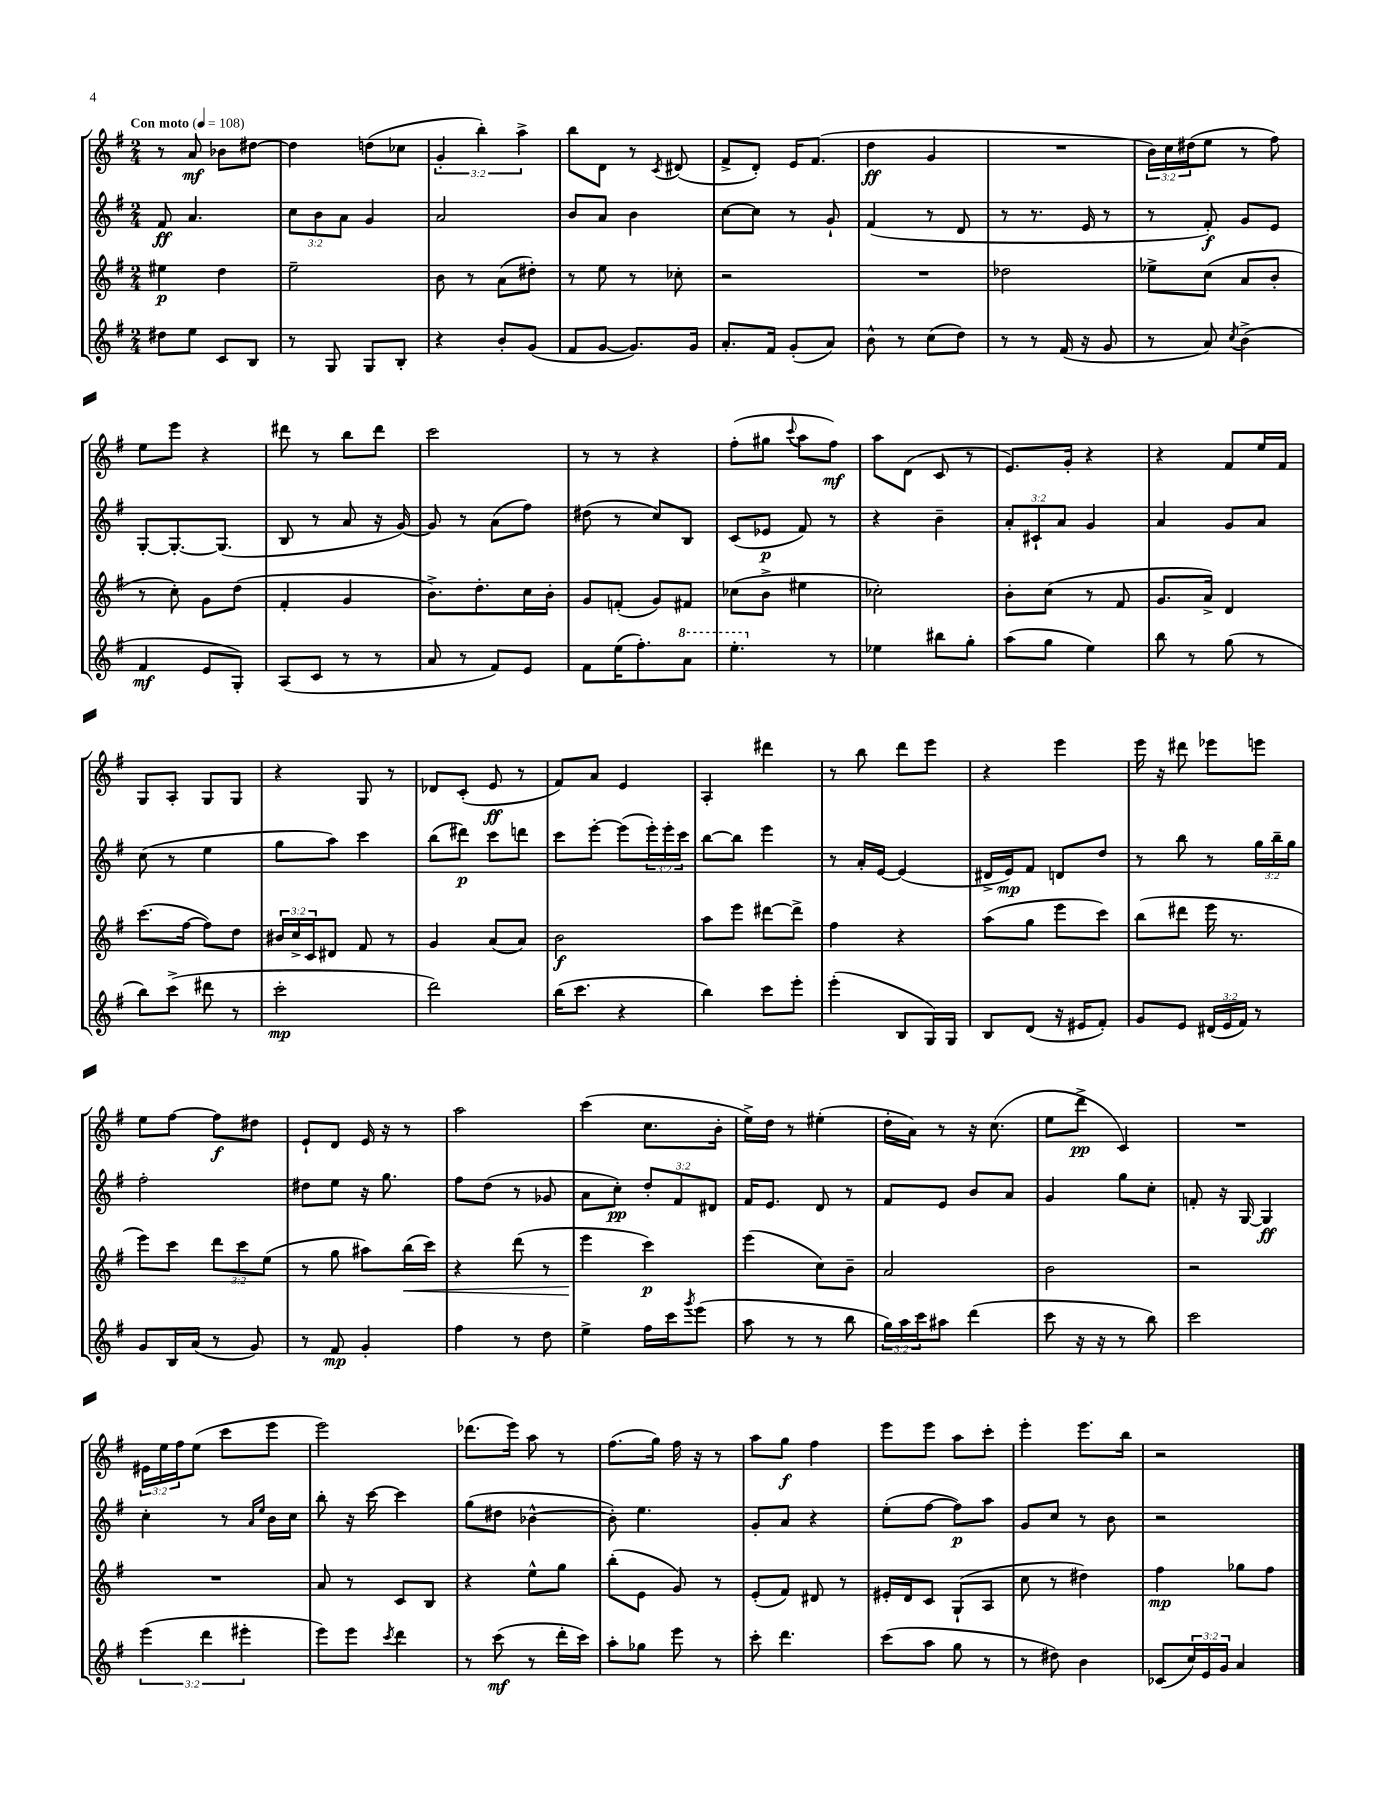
<<
\new StaffGroup <<
\new Staff = "s0" {
    \clef treble \key g \major \numericTimeSignature \time 2/4 \override Staff.TupletNumber.text = #tuplet-number::calc-fraction-text \tempo "Con moto" 4 = 108
    r8 a'8\mf bes'8 dis''8~ |
    dis''4 d''8( ces''8 |
    \tuplet 3/2 { g'4-. b''4-.) a''4-> } |
    b''8 d'8 r8 \acciaccatura { c'8 } dis'8( |
    fis'8-> d'8-.) e'16 fis'8.( |
    d''4\ff g'4 |
    R2 |
    \tuplet 3/2 { b'16) c''16 dis''16( } e''8 r8 fis''8) |
    e''8 e'''8 r4 |
    dis'''8 r8 b''8 dis'''8 |
    c'''2 |
    r8 r8 r4 |
    fis''8-.( gis''8 \appoggiatura { c'''8 } a''8 fis''8\mf) |
    a''8 d'8( c'8 r8 |
    e'8.) g'16-. r4 |
    r4 fis'8 e''16 fis'16 |
    g8 a8-. g8 g8 |
    r4 g8 r8 |
    des'8 c'8-.( e'8\ff r8 |
    fis'8) a'8 e'4 |
    a4-. dis'''4 |
    r8 b''8 d'''8 e'''8 |
    r4 e'''4 |
    e'''16 r16 dis'''8 ees'''8 e'''8 |
    e''8 fis''8~ fis''8\f dis''8 |
    e'8-! d'8 e'16 r16 r8 |
    a''2 |
    c'''4( c''8. b'16-. |
    e''16->) d''16 r8 eis''4-.( |
    d''16-. a'16) r8 r16 c''8.( |
    e''8 d'''8->\pp c'4) |
    R2 |
    \tuplet 3/2 { eis'16 e''16 fis''16 } e''8( c'''8 e'''8 |
    e'''2) |
    des'''8.( e'''16) a''8 r8 |
    fis''8.( g''16) fis''16 r16 r8 |
    a''8 g''8\f fis''4 |
    e'''8 e'''8 a''8 c'''8-. |
    e'''4-. e'''8. b''16 |
    r2 \bar "|." |
}
\new Staff = "s1" {
    \clef treble \key g \major \numericTimeSignature \time 2/4 \override Staff.TupletNumber.text = #tuplet-number::calc-fraction-text
    fis'8\ff a'4. |
    \tuplet 3/2 { c''8 b'8 a'8 } g'4 |
    a'2 |
    b'8 a'8 b'4 |
    c''8~ c''8 r8 g'8-! |
    fis'4( r8 d'8 |
    r8 r8. e'16 r8 |
    r8 fis'8-.\f) g'8 e'8 |
    g8~-. g8.~-. g8.( |
    b8 r8 a'8 r16 g'16~) |
    g'8 r8 a'8( fis''8) |
    dis''8( r8 c''8) b8 |
    c'8( ees'8\p fis'8) r8 |
    r4 b'4-- |
    \tuplet 3/2 { a'8-. cis'8-! a'8 } g'4 |
    a'4 g'8 a'8 |
    c''8( r8 e''4 |
    g''8 a''8) c'''4 |
    b''8( dis'''8\p) c'''8 d'''8 |
    c'''8 e'''8~-. e'''8( \tuplet 3/2 { e'''16-.) e'''16-. c'''16 } |
    b''8~ b''8 e'''4 |
    r8 a'16-. e'16~ e'4( |
    dis'16-> e'16\mp) fis'8 d'8 d''8 |
    r8 b''8 r8 \tuplet 3/2 { g''16 b''16-- g''16 } |
    fis''2-. |
    dis''8 e''8 r16 g''8. |
    fis''8 d''8( r8 ges'8 |
    a'8 c''8-.\pp) \tuplet 3/2 { d''8-. fis'8 dis'8 } |
    fis'16 e'8. d'8 r8 |
    fis'8 e'8 b'8 a'8 |
    g'4 g''8 c''8-. |
    f'8-. r16 g16~ g4\ff |
    c''4-. r8 \grace { a'16 e''16 } b'16 c''16 |
    b''8-. r16 c'''16~ c'''4 |
    g''8( dis''8 bes'4~-^ |
    bes'8-.) e''4. |
    g'8-. a'8 r4 |
    e''8-.( fis''8~ fis''8\p) a''8 |
    g'8 c''8 r8 b'8 |
    r2 \bar "|." |
}
\new Staff = "s2" {
    \clef treble \key g \major \numericTimeSignature \time 2/4 \override Staff.TupletNumber.text = #tuplet-number::calc-fraction-text
    eis''4\p d''4 |
    e''2-- |
    b'8 r8 a'8( dis''8-.) |
    r8 e''8 r8 ces''8-. |
    r2 |
    R2 |
    des''2 |
    ees''8-> c''8( a'8 b'8-. |
    r8 c''8-.) g'8 d''8( |
    fis'4-. g'4 |
    b'8.->) d''8.-. c''16 b'16-. |
    g'8 f'8-.( g'8) fis'8 |
    ces''8( b'8-> eis''4 |
    ces''2-.) |
    b'8-. c''8( r8 fis'8 |
    g'8. a'16->) d'4 |
    c'''8.( fis''16~ fis''8) d''8 |
    \tuplet 3/2 { bis'16 c''16-> c'16 } dis'8 fis'8 r8 |
    g'4 a'8( a'8) |
    b'2\f |
    a''8 e'''8 dis'''8~ dis'''8-> |
    fis''4 r4 |
    a''8( g''8 e'''8 c'''8) |
    b''8( dis'''8 e'''16 r8. |
    e'''8) c'''8 \tuplet 3/2 { d'''8 c'''8 e''8( } |
    r8 g''8 ais''8) b''16\<( c'''16) |
    r4 d'''8( r8 |
    e'''4\! c'''4\p) |
    e'''4( c''8) b'8-- |
    a'2 |
    b'2 |
    r2 |
    R2 |
    a'8 r8 c'8 b8 |
    r4 e''8-^ g''8 |
    b''8-.( e'8 g'8) r8 |
    e'8-.( fis'8) dis'8 r8 |
    eis'16-. d'16 c'8 g8-!( a8 |
    c''8 r8 dis''4) |
    fis''4\mp ges''8 fis''8 \bar "|." |
}
\new Staff = "s3" {
    \clef treble \key g \major \numericTimeSignature \time 2/4 \override Staff.TupletNumber.text = #tuplet-number::calc-fraction-text
    dis''8 e''8 c'8 b8 |
    r8 g8 g8 b8-. |
    r4 b'8-. g'8( |
    fis'8 g'8~ g'8.) g'16 |
    a'8.-. fis'16 g'8-.( a'8) |
    b'8-^ r8 c''8( d''8) |
    r8 r8 fis'16( r16 g'8 |
    r8 a'8) \acciaccatura { c''8 } b'4->( |
    fis'4\mf e'8 g8-.) |
    a8( c'8 r8 r8 |
    a'8 r8 fis'8) e'8 |
    fis'8 e''16( fis''8.-.) \ottava #1 a''8 |
    e'''4.-. \ottava #0 r8 |
    ees''4 bis''8 g''8-. |
    a''8( g''8 e''4) |
    b''8 r8 g''8( r8 |
    b''8) c'''8->( dis'''8 r8 |
    c'''2-.\mp |
    d'''2) |
    b''16( c'''8. r4 |
    b''4) c'''8 e'''8-. |
    e'''4-.( b8 g16) g16 |
    b8 d'8( r16 eis'16 fis'8-.) |
    g'8 e'8 \tuplet 3/2 { dis'16( e'16 fis'16) } r8 |
    g'8 b16 a'16( r8 g'8) |
    r8 fis'8\mp g'4-. |
    fis''4 r8 d''8 |
    e''4-> fis''16 c'''16 \acciaccatura { g'''8 } e'''8( |
    a''8 r8 r8 b''8 |
    \tuplet 3/2 { g''16) a''16 c'''16 } ais''8 d'''4( |
    c'''8 r16 r16 r8 b''8) |
    c'''2 |
    \tuplet 3/2 { e'''4( d'''4 eis'''4-. } |
    e'''8) e'''8 \acciaccatura { c'''8 } d'''4 |
    r8 c'''8\mf( r8 d'''16-. c'''16) |
    a''8-. ges''8 e'''8 r8 |
    c'''8-. d'''4. |
    c'''8( a''8 g''8 r8 |
    r8 dis''8) b'4 |
    ces'8( \tuplet 3/2 { c''16) e'16 g'16 } a'4 \bar "|." |
}
>>
>>
\layout { \context { \Score \remove "Bar_number_engraver" } }
